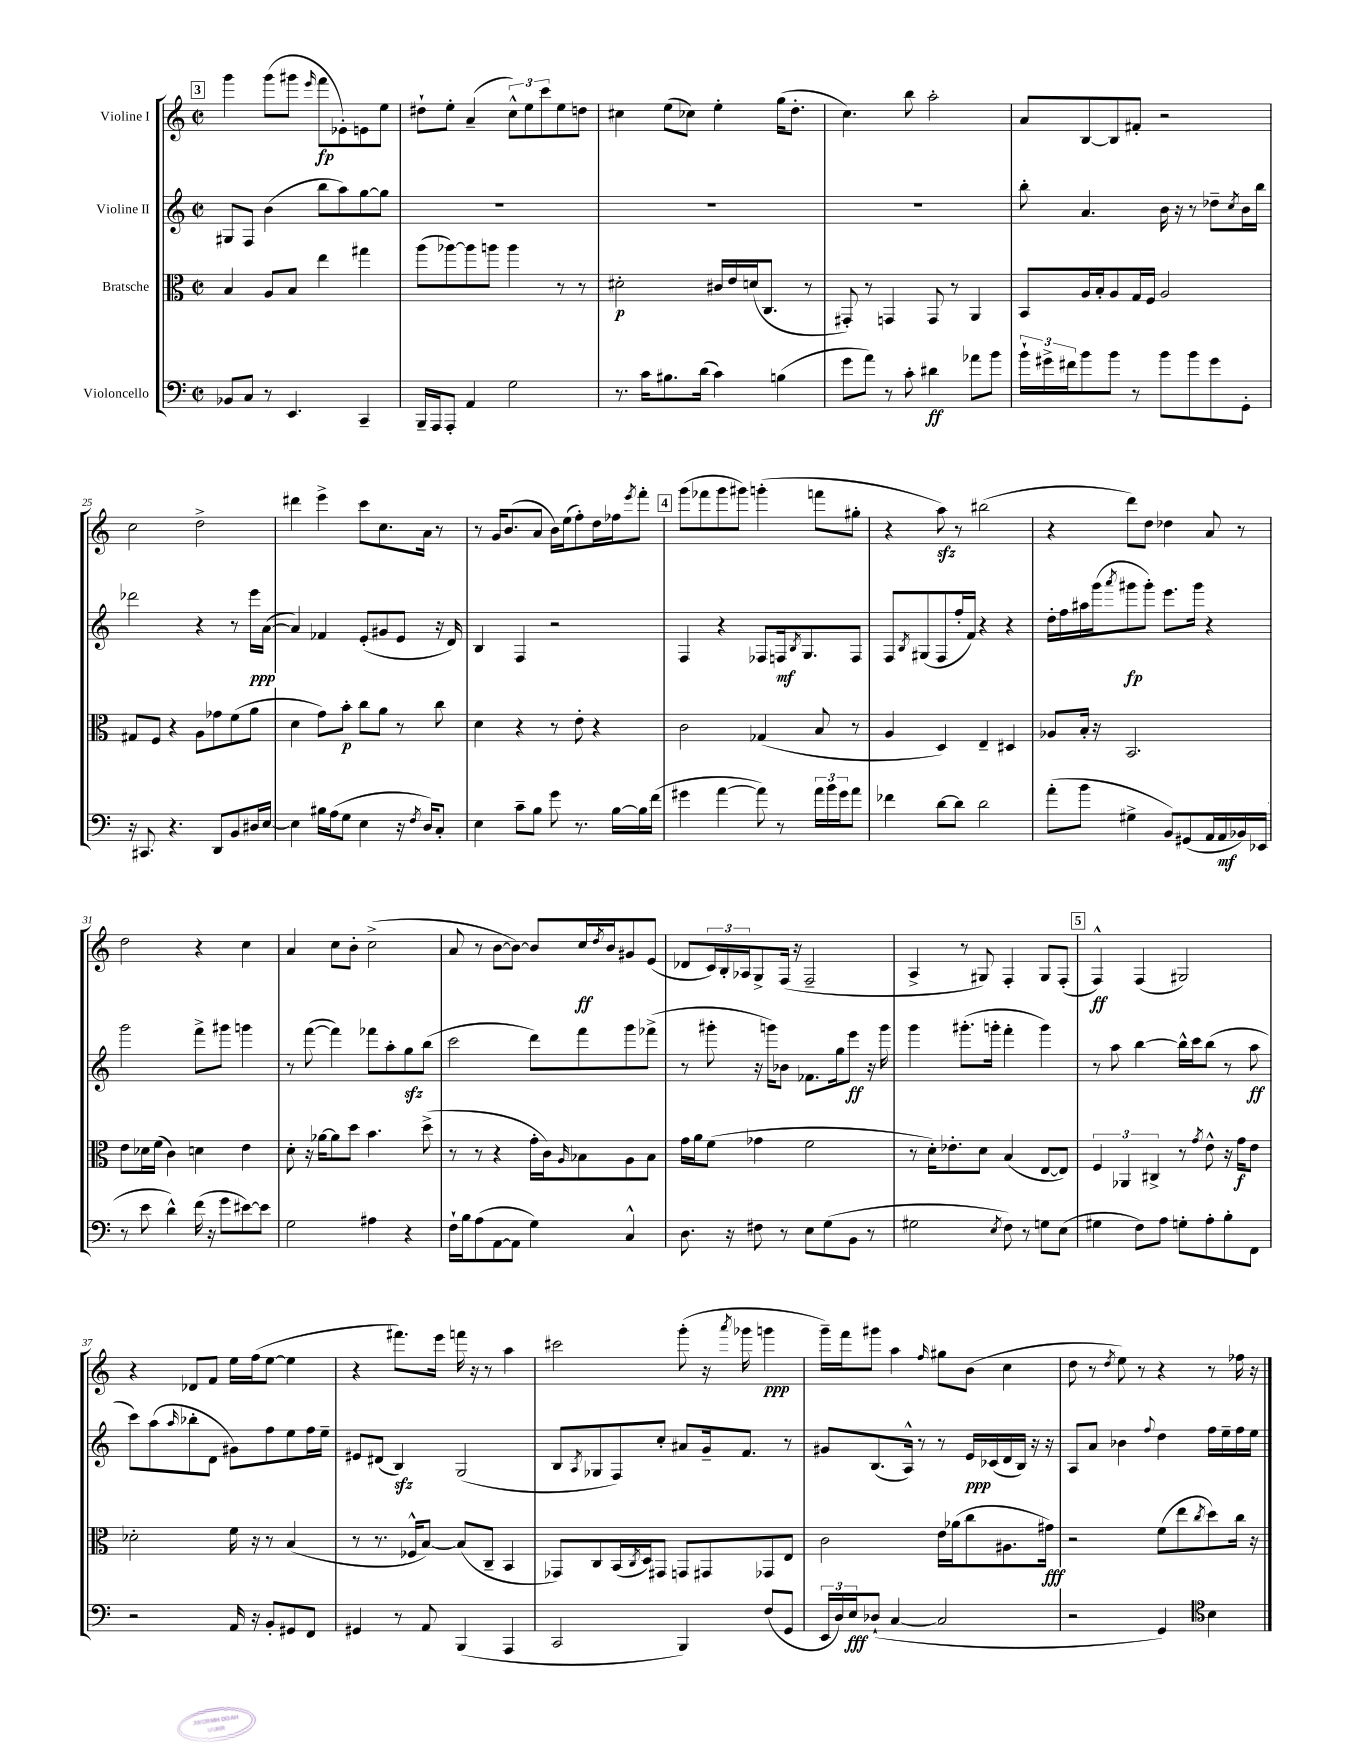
<<
\new StaffGroup <<
\new Staff = "s0" \with { instrumentName = "Violine I" } {
    \clef treble \key c \major \defaultTimeSignature \time 2/2
    \mark \markup { \box "3" } g'''4 g'''8( gis'''8 \grace { e'''16 } f'''8\fp ees'8-.) e'8 e''8 |
    dis''8-! e''8-. a'4--( \tuplet 3/2 { c''8-^) e''8 c'''8 } e''8 d''8 |
    cis''4 e''8( ces''8) e''4-. g''16( d''8.-. |
    c''4.) b''8 a''2-. |
    a'8 b8~ b8 fis'8-. r2 |
    c''2 d''2-> |
    dis'''4 e'''4-> c'''8 c''8. a'16 r8 |
    r8 g'16 b'8.( a'8 b'16) e''16( f''8-.) d''16 fes''16 \acciaccatura { e'''8 } f'''8-. |
    \mark \markup { \box "4" } g'''8( fes'''8 g'''8 gis'''8) g'''4-.( f'''8 gis''8-. |
    r4 a''8\sfz) r8 bis''2( |
    r4 d'''8) d''8 des''4 a'8 r8 |
    d''2 r4 c''4 |
    a'4 c''8 b'8-. c''2->( |
    a'8 r8 b'8~ b'8~) b'8 c''16\ff \acciaccatura { d''8 } b'16 gis'8 e'8( |
    des'8 \tuplet 3/2 { c'16) b16-. aes16 } g8-> f16( r16 f2-- |
    a4-> r8 gis8) f4-. gis8 f8-.( |
    \mark \markup { \box "5" } f4-^\ff) f4( gis2) |
    r4 des'8 f'8 e''16 f''16( e''8~ e''4 |
    r4 fis'''8.) e'''16 f'''16 r16 r8 a''4 |
    cis'''2 g'''8-.( r16 \acciaccatura { a'''8 } ges'''16 g'''4\ppp |
    g'''16--) f'''16 gis'''8 a''4 \grace { f''16 } gis''8 b'8( c''4 |
    d''8 r8 \acciaccatura { d''8 } e''8) r8 r4 r8 fes''16 r16 \bar "|." |
}
\new Staff = "s1" \with { instrumentName = "Violine II" } {
    \clef treble \key c \major \defaultTimeSignature \time 2/2
    \mark \markup { \box "3" } gis8 f8 b'4( b''8 a''8) g''8~ g''8 |
    R1 |
    R1 |
    R1 |
    b''8-. a'4. b'16 r16 r8 des''8-- \acciaccatura { c''8 } b'16 b''16 |
    des'''2 r4 r8 e'''16\ppp a'16~( |
    a'4) fes'4 e'8-.( gis'8 e'8 r16 d'16) |
    b4 f4 r2 |
    \mark \markup { \box "4" } f4 r4 fes8 f16\mf \acciaccatura { b8 } g8. f8 |
    f8 \acciaccatura { b8 } gis8( f8 f''16-. f'16) r4 r4 |
    d''16-. f''16 ais''16 g'''16( \acciaccatura { a'''8 } gis'''8\fp gis'''8-.) e'''8. gis'''16 r4 |
    g'''2 f'''8-> gis'''8 g'''4 |
    r8 f'''8~( f'''4) fes'''8 a''8-. g''8\sfz b''8( |
    c'''2 d'''8) f'''8 g'''8 fes'''8->( |
    r8 gis'''8-. r16 g'''16) bes'8 fes'8. g''16 e'''8\ff r16 g'''16 |
    g'''4 gis'''8.-.( g'''16-. f'''4-. g'''4) |
    \mark \markup { \box "5" } r8 a''8 b''4~ b''16-^ c'''16 b''8( r8 a''8\ff |
    c'''8) a''8( \grace { a''16 } bes''8-. d'8 gis'8) f''8 e''8 f''16 e''16-- |
    eis'8 dis'8( b4\sfz) g2( |
    b8 \acciaccatura { a8 } ges8 f8) c''8-. ais'8 g'16-- f'8. r8 |
    gis'8 b8.( a16-^) r8 r8 e'16\ppp ces'16( d'16 b16) r16 r16 |
    a8 a'8 bes'4 \appoggiatura { f''8 } d''4 f''16 e''16-- f''16 e''16 \bar "|." |
}
\new Staff = "s2" \with { instrumentName = "Bratsche" } {
    \clef alto \key c \major \defaultTimeSignature \time 2/2
    \mark \markup { \box "3" } b4 a8 b8 e''4 gis''4 |
    a''8( aes''8~) aes''8 a''8 a''4 r8 r8 |
    dis'2-.\p cis'16 e'16 d'16( c8. r8 |
    gis,8-.) r8 g,4 g,8 r8 a,4 |
    b,8 a16 b16-. a8 g16 f16 a2 |
    gis8 f8 r4 a8 ges'8 f'8( a'8 |
    d'4 g'8) b'8-.\p c''8 a'8 r8 c''8 |
    d'4 r4 r8 e'8-. r4 |
    \mark \markup { \box "4" } c'2 ges4( b8 r8 |
    a4 d4) e4-- dis4 |
    aes8 b16-. r16 b,2. |
    e'8 des'16 f'16( c'4) d'4 e'4 |
    d'8-. r16 aes'16~ aes'8 d''8 b'4. d''8->( |
    r8 r8 r4 g'16-. c'16) \grace { a16 } bes8 a8 bes8 |
    g'16 a'16 f'8( ges'4 f'2 |
    r8 d'16-.) ees'8.-. d'8 b4( e8~ e8) |
    \mark \markup { \box "5" } \tuplet 3/2 { f4 aes,4 cis4-> } r8 \acciaccatura { g'8 } e'8-^ r16 g'16\f e'8 |
    des'2-. f'16 r16 r8 b4( |
    r8 r8. fes16-^ b8~) b8( c8-- b,4 |
    ges,8) c8 b,16( \acciaccatura { c8 } d16) gis,8 g,8 gis,8 ges,8 e8 |
    c'2 e'16 aes'16( c''8 ais8. gis'16\fff) |
    r2 f'8( e''8 \acciaccatura { c''8 } d''8) c''16 r16 \bar "|." |
}
\new Staff = "s3" \with { instrumentName = "Violoncello" } {
    \clef bass \key c \major \defaultTimeSignature \time 2/2
    \mark \markup { \box "3" } bes,8 c8 r8 e,4. c,4-- |
    b,,16-- a,,16 a,,8-. a,4 g2 |
    r8. c'16 bis8. d'16( c'4) b4( |
    g'8 a'8) r8 c'8-. dis'4\ff aes'8 b'8 |
    \tuplet 3/2 { b'16-! gis'16-> fis'16 } b'8 b'8 r8 b'8 b'8 gis'8 g,8-. |
    r16 cis,8. r4. d,8 b,8 dis16 e16~ |
    e4 bis16 a16( g8 e4 r16 \acciaccatura { f8 } d16) c8-. |
    e4 c'8-- b8 g'8 r8. b16~ b16 f'16( |
    \mark \markup { \box "4" } gis'4 a'4~ a'8) r8 \tuplet 3/2 { a'16 b'16 gis'16 } a'8 |
    fes'4 d'8~ d'8 d'2 |
    a'8-.( b'8 gis4-> b,8) gis,8( a,16 a,16\mf bes,16) ees,16( |
    r8 e'8 d'4-^) f'16( r16 g'8 eis'8~) eis'8 |
    g2 ais4 r4 |
    f16-! b16 a8( a,8~ a,8 g4) c4-^ |
    d8. r16 fis8 r8 e8 g8( b,8 r8 |
    gis2 \acciaccatura { e8 } f8) r8 g8 e8( |
    \mark \markup { \box "5" } gis4 f8) a8 g8-. a8-. b8-. f,8 |
    r2 a,16 r16 b,8-. gis,8 f,8 |
    gis,4 r8 a,8 b,,4( a,,4 |
    c,2 b,,4) f8( g,8 |
    \tuplet 3/2 { e,16 d16) e16\fff } des8-!( c4~ c2 |
    r2 g,4) \clef tenor b4 \bar "|." |
}
>>
>>
\layout { \context { \Score currentBarNumber = #20 } }
